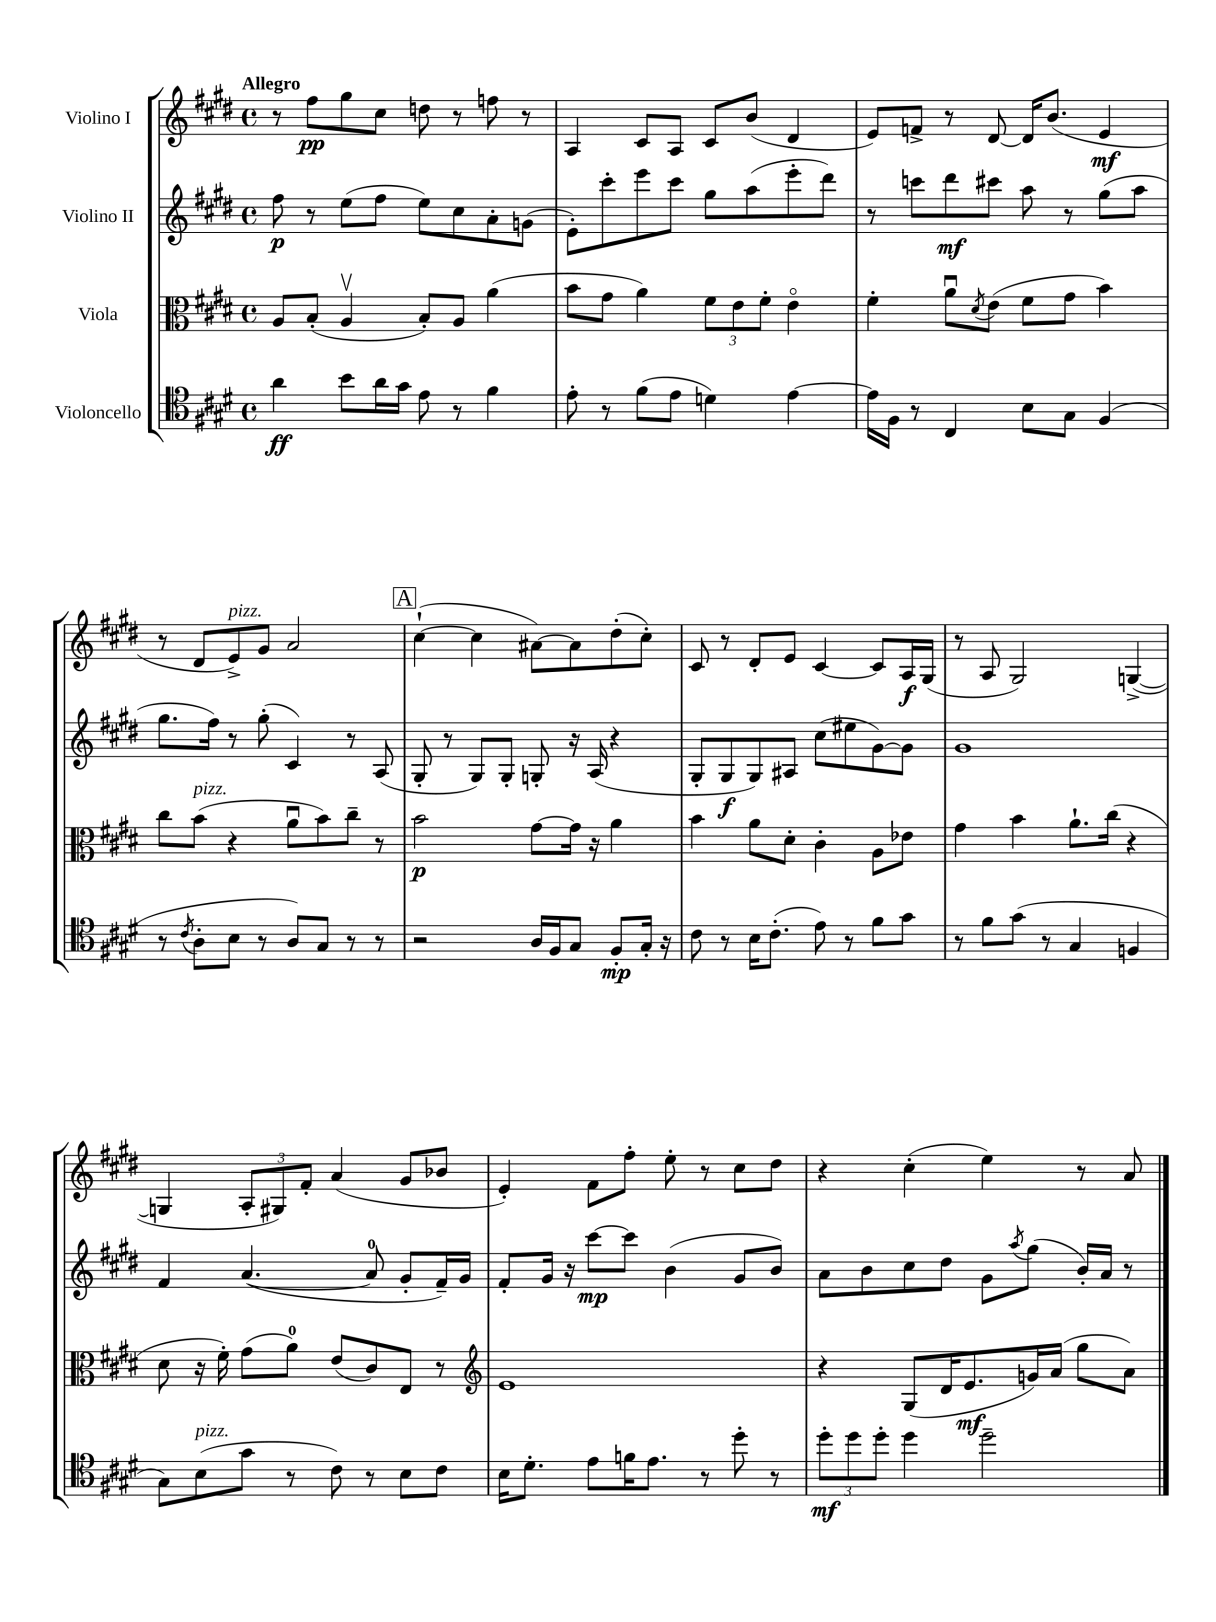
<<
\new StaffGroup <<
\new Staff = "s0" \with { instrumentName = "Violino I" } {
    \clef treble \key e \major \defaultTimeSignature \time 4/4 \tempo "Allegro"
    r8 fis''8\pp gis''8 cis''8 d''8 r8 f''8 r8 |
    a4 cis'8 a8 cis'8 b'8( dis'4 |
    e'8) f'8-> r8 dis'8~ dis'16 b'8.( e'4\mf |
    r8 dis'8 e'8->^\markup { \italic "pizz." }) gis'8 a'2 |
    \mark \markup { \box "A" } cis''4~-!( cis''4 ais'8~) ais'8 dis''8-.( cis''8-.) |
    cis'8 r8 dis'8-. e'8 cis'4~ cis'8 a16\f gis16( |
    r8 a8 gis2) g4~->( |
    g4 \tuplet 3/2 { a8-. gis8) fis'8-. } a'4( gis'8 bes'8 |
    e'4-.) fis'8 fis''8-. e''8-. r8 cis''8 dis''8 |
    r4 cis''4-.( e''4) r8 a'8 \bar "|." |
}
\new Staff = "s1" \with { instrumentName = "Violino II" } {
    \clef treble \key e \major \defaultTimeSignature \time 4/4
    fis''8\p r8 e''8( fis''8 e''8) cis''8 a'8-. g'8( |
    e'8-.) cis'''8-. e'''8 cis'''8 gis''8 a''8( e'''8-. dis'''8) |
    r8 c'''8 dis'''8\mf cis'''8 a''8 r8 gis''8( a''8 |
    gis''8. fis''16) r8 gis''8-.( cis'4) r8 a8( |
    \mark \markup { \box "A" } gis8-. r8 gis8) gis8-. g8-. r16 a16( r4 |
    gis8-. gis8\f gis8) ais8 cis''8( eis''8 gis'8~) gis'8 |
    gis'1 |
    fis'4 a'4.~( a'8-0 gis'8-. fis'16--) gis'16 |
    fis'8-. gis'16 r16 cis'''8~\mp cis'''8 b'4( gis'8 b'8) |
    a'8 b'8 cis''8 dis''8 gis'8 \acciaccatura { a''8 } gis''8( b'16-.) a'16 r8 \bar "|." |
}
\new Staff = "s2" \with { instrumentName = "Viola" } {
    \clef alto \key e \major \defaultTimeSignature \time 4/4
    a8 b8-.( a4\upbow b8-.) a8 a'4( |
    b'8 gis'8 a'4) \tuplet 3/2 { fis'8 e'8 fis'8-. } e'4\flageolet |
    fis'4-. a'8\downbow \acciaccatura { dis'8 } e'8( fis'8 gis'8 b'4) |
    cis''8 b'8^\markup { \italic "pizz." }( r4 a'8\downbow b'8) cis''8-- r8 |
    \mark \markup { \box "A" } b'2\p gis'8~ gis'16 r16 a'4 |
    b'4 a'8 dis'8-. cis'4-. a8 ees'8 |
    gis'4 b'4 a'8.-! cis''16( r4 |
    dis'8 r16 fis'16-.) gis'8( a'8-0) e'8( cis'8) e8 r8 |
    \clef treble e'1 |
    r4 gis8( dis'16 e'8.\mf g'16) a'16( gis''8 a'8) \bar "|." |
}
\new Staff = "s3" \with { instrumentName = "Violoncello" } {
    \clef tenor \key e \major \defaultTimeSignature \time 4/4
    a'4\ff b'8 a'16 gis'16 e'8 r8 fis'4 |
    e'8-. r8 fis'8( e'8 d'4) e'4~ |
    e'16 fis16 r8 cis4 b8 gis8 fis4( |
    r8 \acciaccatura { cis'8 } a8-. b8 r8 a8) gis8 r8 r8 |
    \mark \markup { \box "A" } r2 a16 fis16 gis8 fis8-.\mp gis16-. r16 |
    cis'8 r8 b16 cis'8.-.( e'8) r8 fis'8 gis'8 |
    r8 fis'8 gis'8( r8 gis4 f4 |
    gis8) b8^\markup { \italic "pizz." }( gis'8 r8 cis'8) r8 b8 cis'8 |
    b16 dis'8.-. e'8 f'16 e'8. r8 dis''8-. r8 |
    \tuplet 3/2 { dis''8-.\mf dis''8 dis''8-. } dis''4 dis''2-- \bar "|." |
}
>>
>>
\layout { \context { \Score \remove "Bar_number_engraver" } }
